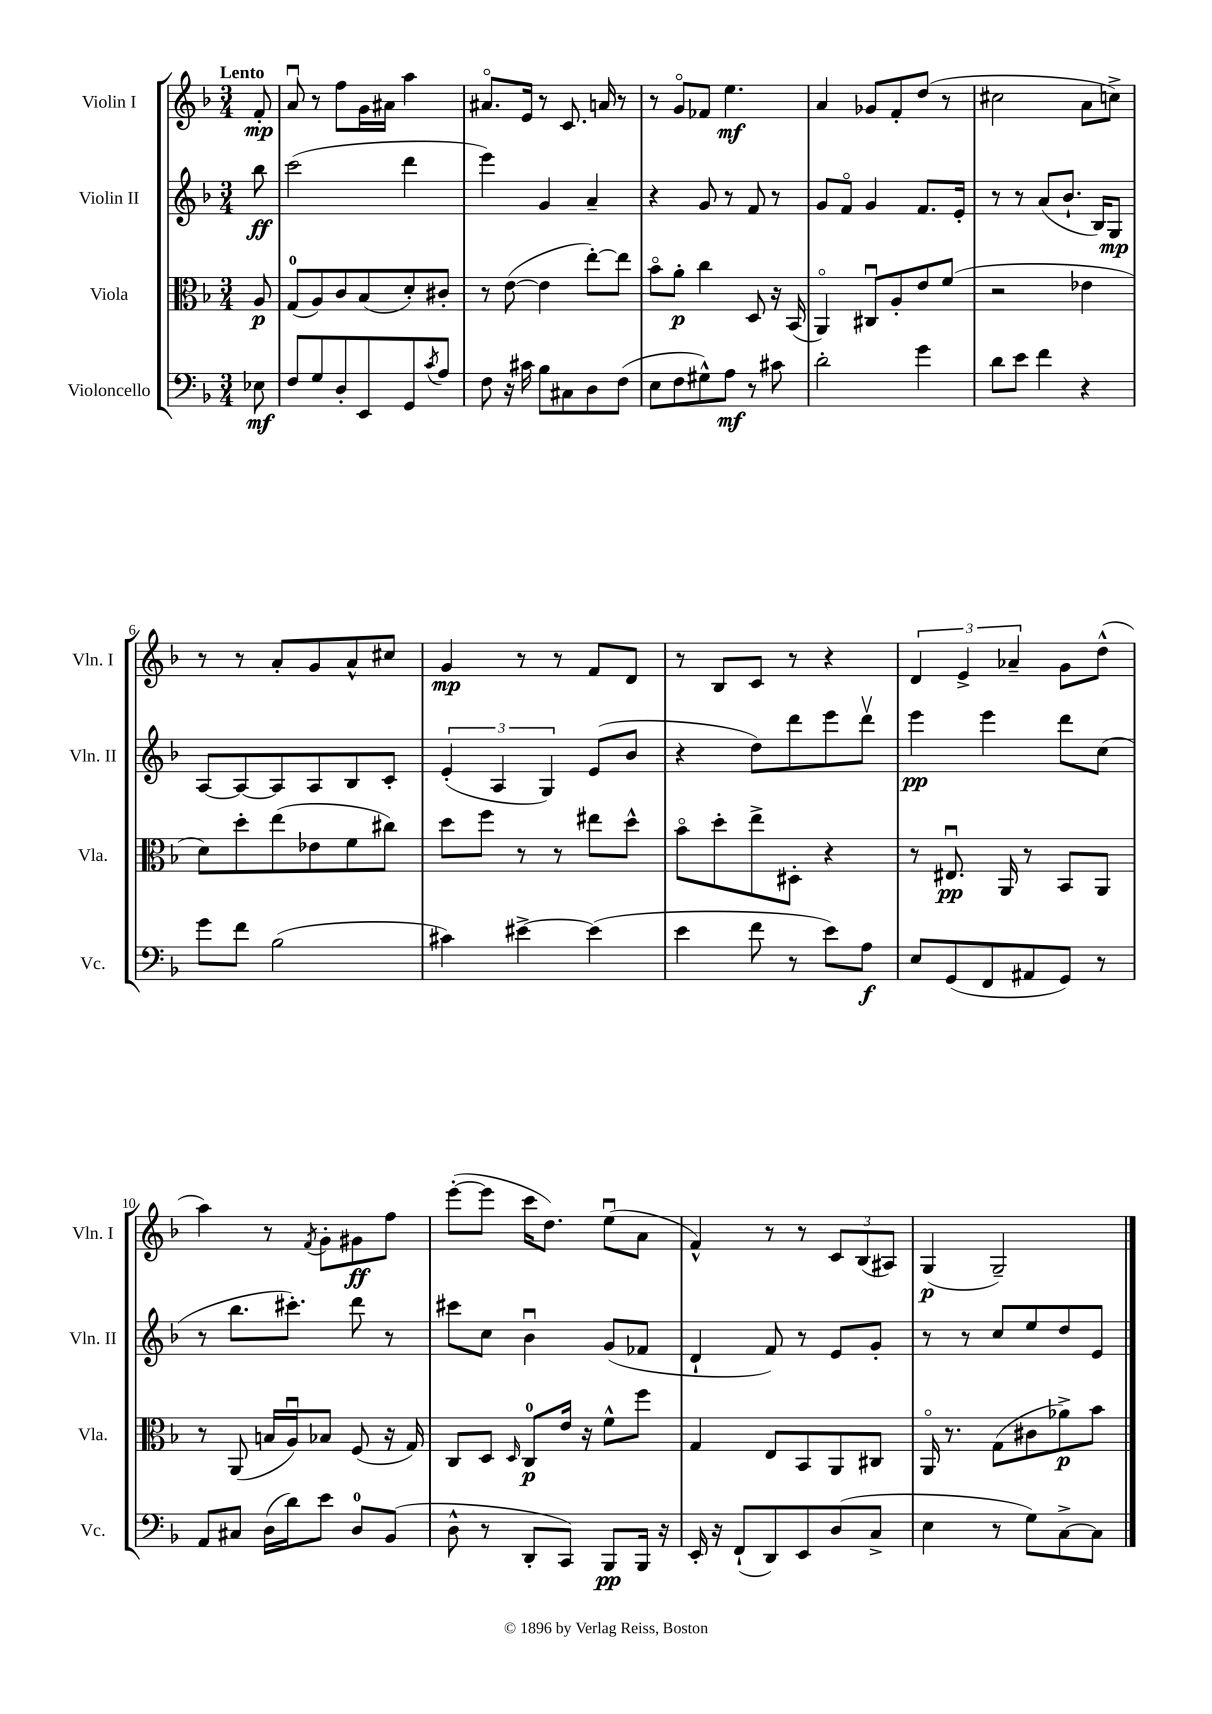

**kern	**dynam	**kern	**dynam	**kern	**dynam	**kern	**dynam
*part4	*part4	*part3	*part3	*part2	*part2	*part1	*part1
*staff4	*staff4	*staff3	*staff3	*staff2	*staff2	*staff1	*staff1
*I"Violoncello	*	*I"Viola	*	*I"Violin II	*	*I"Violin I	*
*I'Vc.	*	*I'Vla.	*	*I'Vln. II	*	*I'Vln. I	*
*clefF4	*	*clefC3	*	*clefG2	*	*clefG2	*
*k[b-]	*	*k[b-]	*	*k[b-]	*	*k[b-]	*
*M3/4	*	*M3/4	*	*M3/4	*	*M3/4	*
=	=	=	=	=	=	=	=
!	!	!	!	!	!	!LO:TX:a:B:t=Lento	!
8E-X\	mf	8A/	p	8bb-\	ff	8f'/	mp
=1	=1	=1	=1	=1	=1	=1	=1
8F/L	.	(8G/L	.	(2ccc\	.	8au/	.
8G/	.	8A/)	.	.	.	8r	.
8D'/	.	8c/	.	.	.	8ff\L	.
8EE/	.	(8B-/	.	.	.	16g\L	.
.	.	.	.	.	.	16a#X\JJ	.
8GG/	.	8d'/)	.	4ddd\	.	4aa\	.
8qc/	.	.	.	.	.	.	.
8A/J	.	8c#X'/J	.	.	.	.	.
=2	=2	=2	=2	=2	=2	=2	=2
8F\	.	8r	.	4eee\)	.	8.a#X/L	.
16r	.	([8e\	.	.	.	.	.
16c#X\	.	.	.	.	.	16e/Jk	.
8B-\L	.	4e\]	.	4g/	.	8r	.
8C#X\	.	.	.	.	.	8.c/	.
8D\	.	[8ee'\L)	.	4a~/	.	.	.
.	.	.	.	.	.	16an/	.
(8F\J	.	8ee\J]	.	.	.	8r	.
=3	=3	=3	=3	=3	=3	=3	=3
8E\L	.	8b-\L	.	4r	.	8r	.
8F\	.	8a'\J	p	.	.	8g/L	.
8G#X^^\)	.	4cc\	.	8g/	.	8f-X/J	.
8A\J	mf	.	.	8r	.	4.ee\	mf
8r	.	8D/	.	8f/	.	.	.
8c#X\	.	16r	.	8r	.	.	.
.	.	(16BB-/	.	.	.	.	.
=4	=4	=4	=4	=4	=4	=4	=4
2d'\	.	4AA/)	.	8g/L	.	4a/	.
.	.	.	.	8f/J	.	.	.
.	.	8C#Xu/L	.	4g/	.	8g-X/L	.
.	.	8A'/	.	.	.	8f'/	.
4g\	.	8e/	.	8.f/L	.	(8dd/J	.
.	.	(8f/J	.	.	.	8r	.
.	.	.	.	16e'/Jk	.	.	.
=5	=5	=5	=5	=5	=5	=5	=5
8d\L	.	2r	.	8r	.	2cc#X\	.
8e\J	.	.	.	8r	.	.	.
4f\	.	.	.	(8a/L	.	.	.
.	.	.	.	8.b-`/J	.	.	.
4r	.	4e-X\	.	.	.	8a\L	.
.	.	.	.	16B-/KL)	.	.	.
.	.	.	.	8G/J	mp	8ccn^\J)	.
!!LO:LB:g=z
=6	=6	=6	=6	=6	=6	=6	=6
8g\L	.	8d\L)	.	[8A/L	.	8r	.
8f\J	.	8dd'\	.	8A/_	.	8r	.
(2B-\	.	(8ee\	.	8A/]	.	8a'/L	.
.	.	8e-X\	.	8A/	.	8g/	.
.	.	8f\	.	8B-/	.	8a^^/	.
.	.	8cc#X\J)	.	8c'/J	.	8cc#X/J	.
=7	=7	=7	=7	=7	=7	=7	=7
4c#X\)	.	8dd\L	.	(6e'/	.	4g/	mp
.	.	8ff\J	.	.	.	.	.
.	.	.	.	6A/	.	.	.
[4e#X^\	.	8r	.	.	.	8r	.
.	.	.	.	6G/)	.	.	.
.	.	8r	.	.	.	8r	.
(4e#\]	.	8ee#X\L	.	(8e/L	.	8f/L	.
.	.	8dd^^\J	.	8b-/J	.	8d/J	.
=8	=8	=8	=8	=8	=8	=8	=8
4e\	.	8b-\L	.	4r	.	8r	.
.	.	8dd'\	.	.	.	8B-/L	.
8f\	.	8ee^\	.	8dd\L)	.	8c/J	.
8r	.	8D#X'\J	.	8ddd\	.	8r	.
8e\L)	.	4r	.	8eee\	.	4r	.
8A\J	f	.	.	8dddv\J	.	.	.
=9	=9	=9	=9	=9	=9	=9	=9
8E/L	.	8r	.	4eee\	pp	6d/	.
(8GG/	.	8.E#Xu/	pp	.	.	.	.
.	.	.	.	.	.	6e^/	.
8FF/	.	.	.	4eee\	.	.	.
.	.	16AA/	.	.	.	.	.
.	.	.	.	.	.	6a-X~/	.
8AA#X/	.	8r	.	.	.	.	.
8GG/J)	.	8BB-/L	.	8ddd\L	.	8g\L	.
8r	.	8AA/J	.	(8cc\J	.	(8dd^^\J	.
!!LO:LB:g=z
=10	=10	=10	=10	=10	=10	=10	=10
8AA/L	.	8r	.	8r	.	4aa\)	.
8C#X/J	.	(8AA/	.	8.bb-\L	.	.	.
(16D\LL	.	16Bn/LL	.	.	.	8r	.
16d\J)	.	16Au/J)	.	8.ccc#X'\J)	.	.	.
.	.	.	.	.	.	8qf/	.
8e\J	.	8B-X/J	.	.	.	8g'\L	.
8D/L	.	(8F/	.	8ddd\	.	8g#X\	ff
(8BB-/J	.	16r	.	8r	.	8ff\J	.
.	.	16G/)	.	.	.	.	.
=11	=11	=11	=11	=11	=11	=11	=11
8D^^\	.	8C/L	.	8ccc#X\L	.	([8eee'\L	.
8r	.	8D/J	.	8cc\J	.	8eee\J]	.
.	.	16qqD/	.	.	.	.	.
8DD'/L	.	8C/L	p	4b-u\	.	16ccc\KL	.
.	.	.	.	.	.	8.dd\J)	.
8CC/J)	.	16e/Jk	.	.	.	.	.
.	.	16r	.	.	.	.	.
8BBB-/L	pp	8f^^\L	.	(8g/L	.	(8eeu\L	.
16BBB-/Jk	.	8ff\J	.	8f-X/J	.	8a\J	.
16r	.	.	.	.	.	.	.
=12	=12	=12	=12	=12	=12	=12	=12
16EE'/	.	4G/	.	4d`/	.	4f^^/)	.
16r	.	.	.	.	.	.	.
(8FF`/L	.	.	.	.	.	.	.
8DD/)	.	8E/L	.	8f/)	.	8r	.
8EE/	.	8BB-/	.	8r	.	8r	.
(8D/	.	8AA/	.	8e/L	.	12c/L	.
.	.	.	.	.	.	(12B-/	.
8C^/J	.	8C#X/J	.	8g'/J	.	.	.
.	.	.	.	.	.	12A#X/J)	.
=13	=13	=13	=13	=13	=13	=13	=13
4E\	.	16AA/	.	8r	.	(4G/	p
.	.	8.r	.	.	.	.	.
.	.	.	.	8r	.	.	.
8r	.	(8G\L	.	8cc/L	.	2G~/)	.
8G\L)	.	8c#X\	.	8ee/	.	.	.
[8C^\	.	8a-X^\)	p	8dd/	.	.	.
8C\J]	.	8b-\J	.	8e/J	.	.	.
==	==	==	==	==	==	==	==
*-	*-	*-	*-	*-	*-	*-	*-
